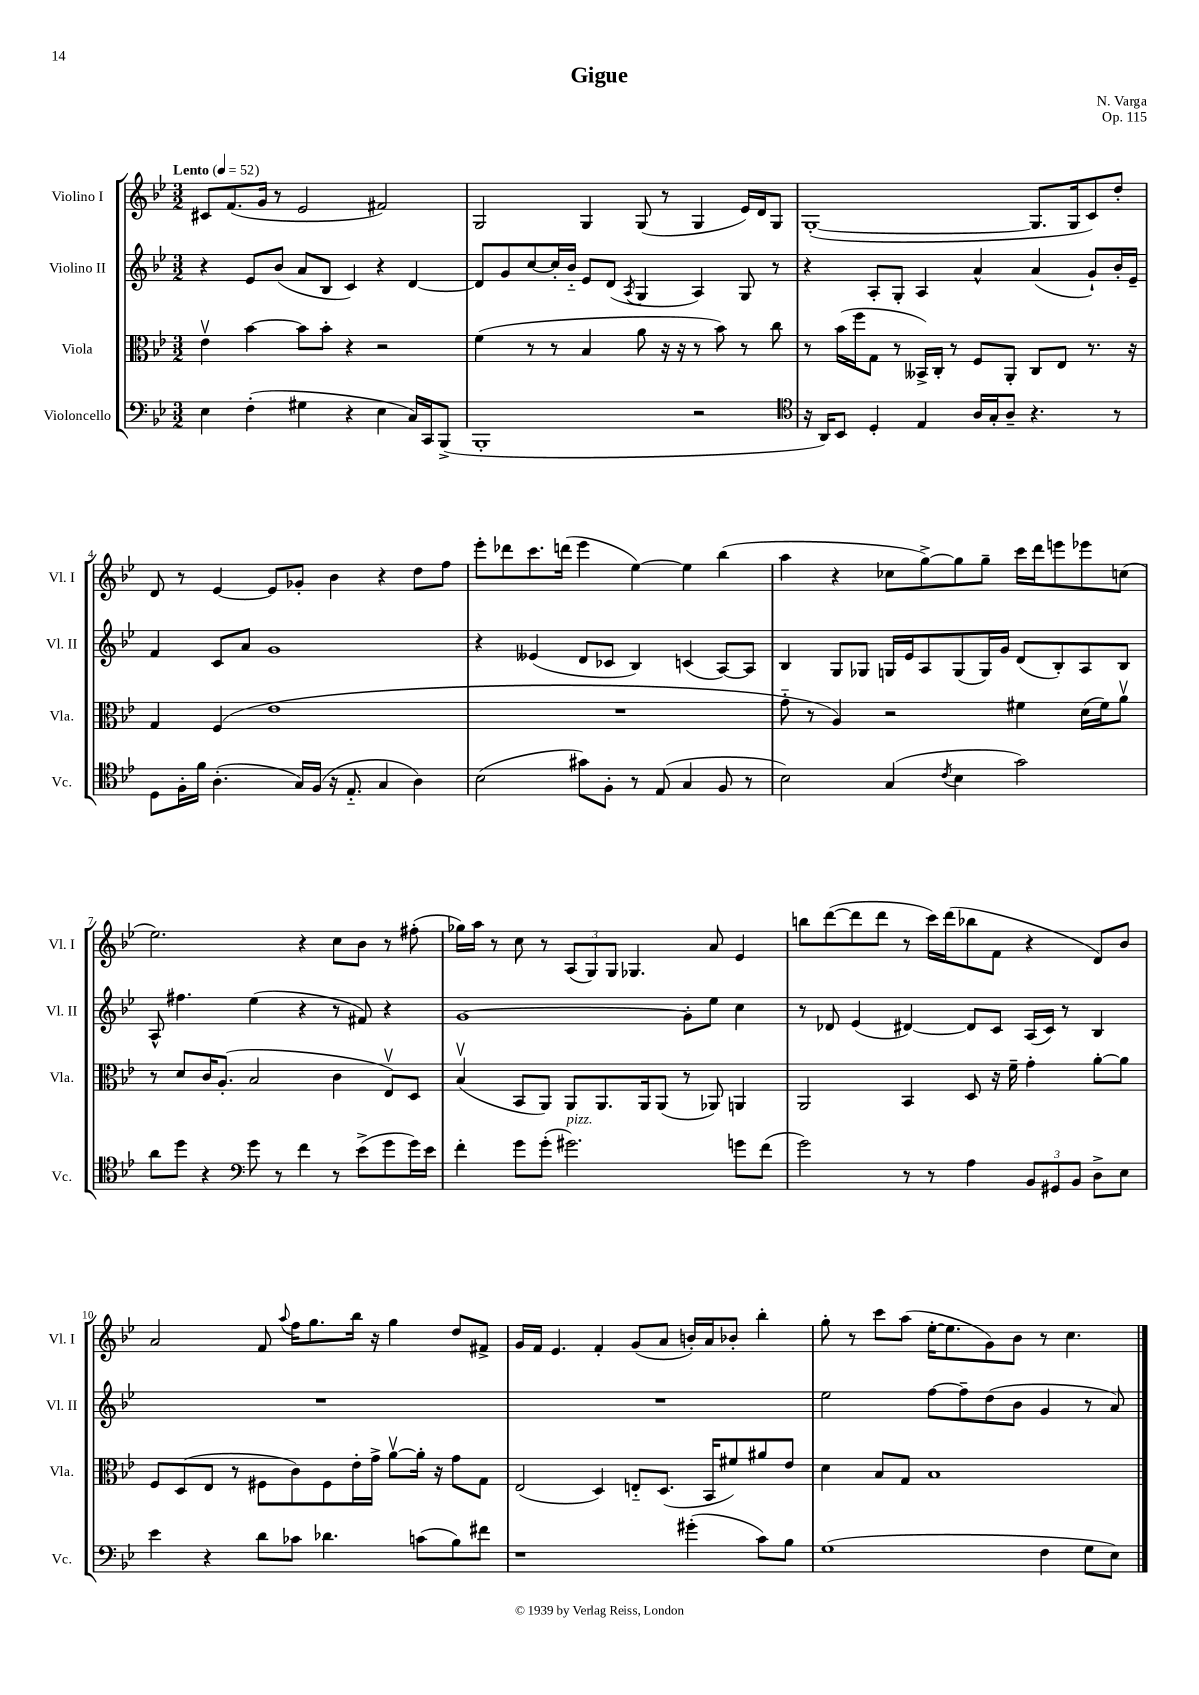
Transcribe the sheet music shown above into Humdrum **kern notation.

**kern	**kern	**kern	**kern
*staff4	*staff3	*staff2	*staff1
*clefF4	*clefC3	*clefG2	*clefG2
*k[b-e-]	*k[b-e-]	*k[b-e-]	*k[b-e-]
*M3/2	*M3/2	*M3/2	*M3/2
*MM52	*MM52	*MM52	*MM52
4E-	4e-v	4r	8c#
.	.	.	(8.f
(4F'	[4b-	8e-	.
.	.	.	16g
.	.	(8b-	8r
4G#	8b-]	8a	2e-
.	8b-'	8B-	.
4r	4r	4c)	.
4E-	2r	4r	2f#)
16C)	.	[4d	.
16CC	.	.	.
(8BBB-^	.	.	.
=	=	=	=
1BBB-'	(4f	8d]	2G
.	.	8g	.
.	8r	[8cc	.
.	8r	16cc']	.
.	.	16b-'~	.
.	4B-	8e-	4G
.	.	(8d	.
.	.	8qA	.
.	8a	4G	(8G
.	16r	.	8r
.	16r	.	.
2r	8r	4A)	4G
.	8b-)	.	.
.	8r	8G	16e-)
.	.	.	16d
.	8cc	8r	8G
=	=	=	=
*clefC4	*	*	*
16r	8r	4r	([1G'
16AA)	.	.	.
8BB-	(16b-	.	.
.	16ff	.	.
4D'	8G	8A'	.
.	8r	8G'	.
4E-	16BB--^)	4A	.
.	16C'	.	.
.	8r	.	.
16A	8F	4a^^	.
16G'	.	.	.
8A~	8AA'	.	.
4.r	8C	(4a	8.G]
.	8E-	.	.
.	.	.	16G
.	8.r	8g`)	8c)
8r	.	16b-'	8dd'
.	16r	16e-~	.
=	=	=	=
8D	4G	4f	8d
16F'	.	.	8r
16f	.	.	.
(4.A'	(4F	8c	[4e-
.	.	8a	.
.	1e-	1g	8e-]
16G)	.	.	8g-'
(16F	.	.	.
16r	.	.	4b-
8.E-'~	.	.	.
4G	.	.	4r
4A)	.	.	8dd
.	.	.	8ff
=	=	=	=
(2B-	1.r	4r	8eee-'
.	.	.	8ddd-
.	.	(4e--	8.ccc
.	.	.	(16ddd
8g#)	.	8d	4eee-
8F'	.	8c-	.
8r	.	4B-)	[4ee-)
(8E-	.	.	.
4G	.	(4c	4ee-]
8F	.	[8A)	(4bb-
8r	.	8A]	.
=	=	=	=
2B-)	8g'~	4B-	4aa
.	8r	.	.
.	4A)	8G	4r
.	.	8G-	.
(4G	2r	16G	8cc-
.	.	16e-	.
.	.	8A	[8gg^)
8qc	.	.	.
4B-	.	(8G	8gg]
.	.	16G)	8gg~
.	.	16g	.
2g)	4f#	(8d	16ccc
.	.	.	16ddd
.	.	8B-')	8eee
.	(16d	8A	8eee-
.	16f#)	.	.
.	8av	8B-	(8cc
=	=	=	=
8a	8r	8A^^	2.ee-)
8dd	8d	4.ff#	.
4r	16c	.	.
.	(8.A'	.	.
*clefF4	*	*	*
8g	2B-	(4ee-	.
8r	.	.	.
4f	.	4r	4r
8r	4c	8r	8cc
(8e-^	.	8f#)	8b-
8g	8E-v)	4r	8r
16g)	8D	.	(8ff#'
16e-	.	.	.
=	=	=	=
4f'	(4B-v	[1g	16gg-)
.	.	.	16aa
.	.	.	8r
8g	8BB-	.	8cc
(8g'	8AA)	.	8r
2.g#)	8AA	.	(12A
.	.	.	12G)
.	8.AA	.	.
.	.	.	12G
.	.	.	4.G-
.	16AA	.	.
.	(8AA	.	.
.	8r	8g']	.
.	8AA-)	8ee-	8a
8g	4AA	4cc	4e-
(8f	.	.	.
=	=	=	=
2g)	2AA	8r	8bb
.	.	8d-	([8ddd
.	.	(4e-	8ddd]
.	.	.	8ddd
8r	4BB-	[4d#)	8r
8r	.	.	16ccc)
.	.	.	(16ddd
4A	8D	8d#]	8bb-
.	16r	8c	8f
.	16f~	.	.
12BB-	4g'	(16A	4r
.	.	16c)	.
12GG#	.	.	.
.	.	8r	.
12BB-	.	.	.
8D^	[8a'	4B-	8d)
8E-	8a]	.	8b-
=	=	=	=
4e-	8F	1.r	2a
.	(8D	.	.
4r	8E-	.	.
.	8r	.	.
8d	8F#	.	8f
.	.	.	8qqaa
8c-	8c)	.	16ff
.	.	.	8.gg
4.d-	8F#	.	.
.	16e-'	.	16bb-
.	16g^	.	16r
.	[8av	.	4gg
(8c	16a']	.	.
.	16r	.	.
8B-)	8g	.	8dd
8f#	8G	.	8f#^
=	=	=	=
1r	(2E-	1.r	16g
.	.	.	16f
.	.	.	4.e-
.	4D)	.	4f'
.	8E'~	.	(8g
.	(8.D	.	8a
(4g#'	.	.	16b')
.	16BB-	.	16a
.	8f#)	.	8b-'
8c)	8a#	.	4bb-'
8B-	8e-	.	.
=	=	=	=
(1G	4d	2ee-	8gg'
.	.	.	8r
.	8B-	.	8ccc
.	8G	.	(8aa
.	1B-	[8ff	[16ee-'
.	.	.	8.ee-]
.	.	8ff~]	.
.	.	(8dd	8g)
.	.	8b-	8b-
4F	.	4g	8r
.	.	.	4.cc
8G	.	8r	.
8E-)	.	8a)	.
==	==	==	==
*-	*-	*-	*-
